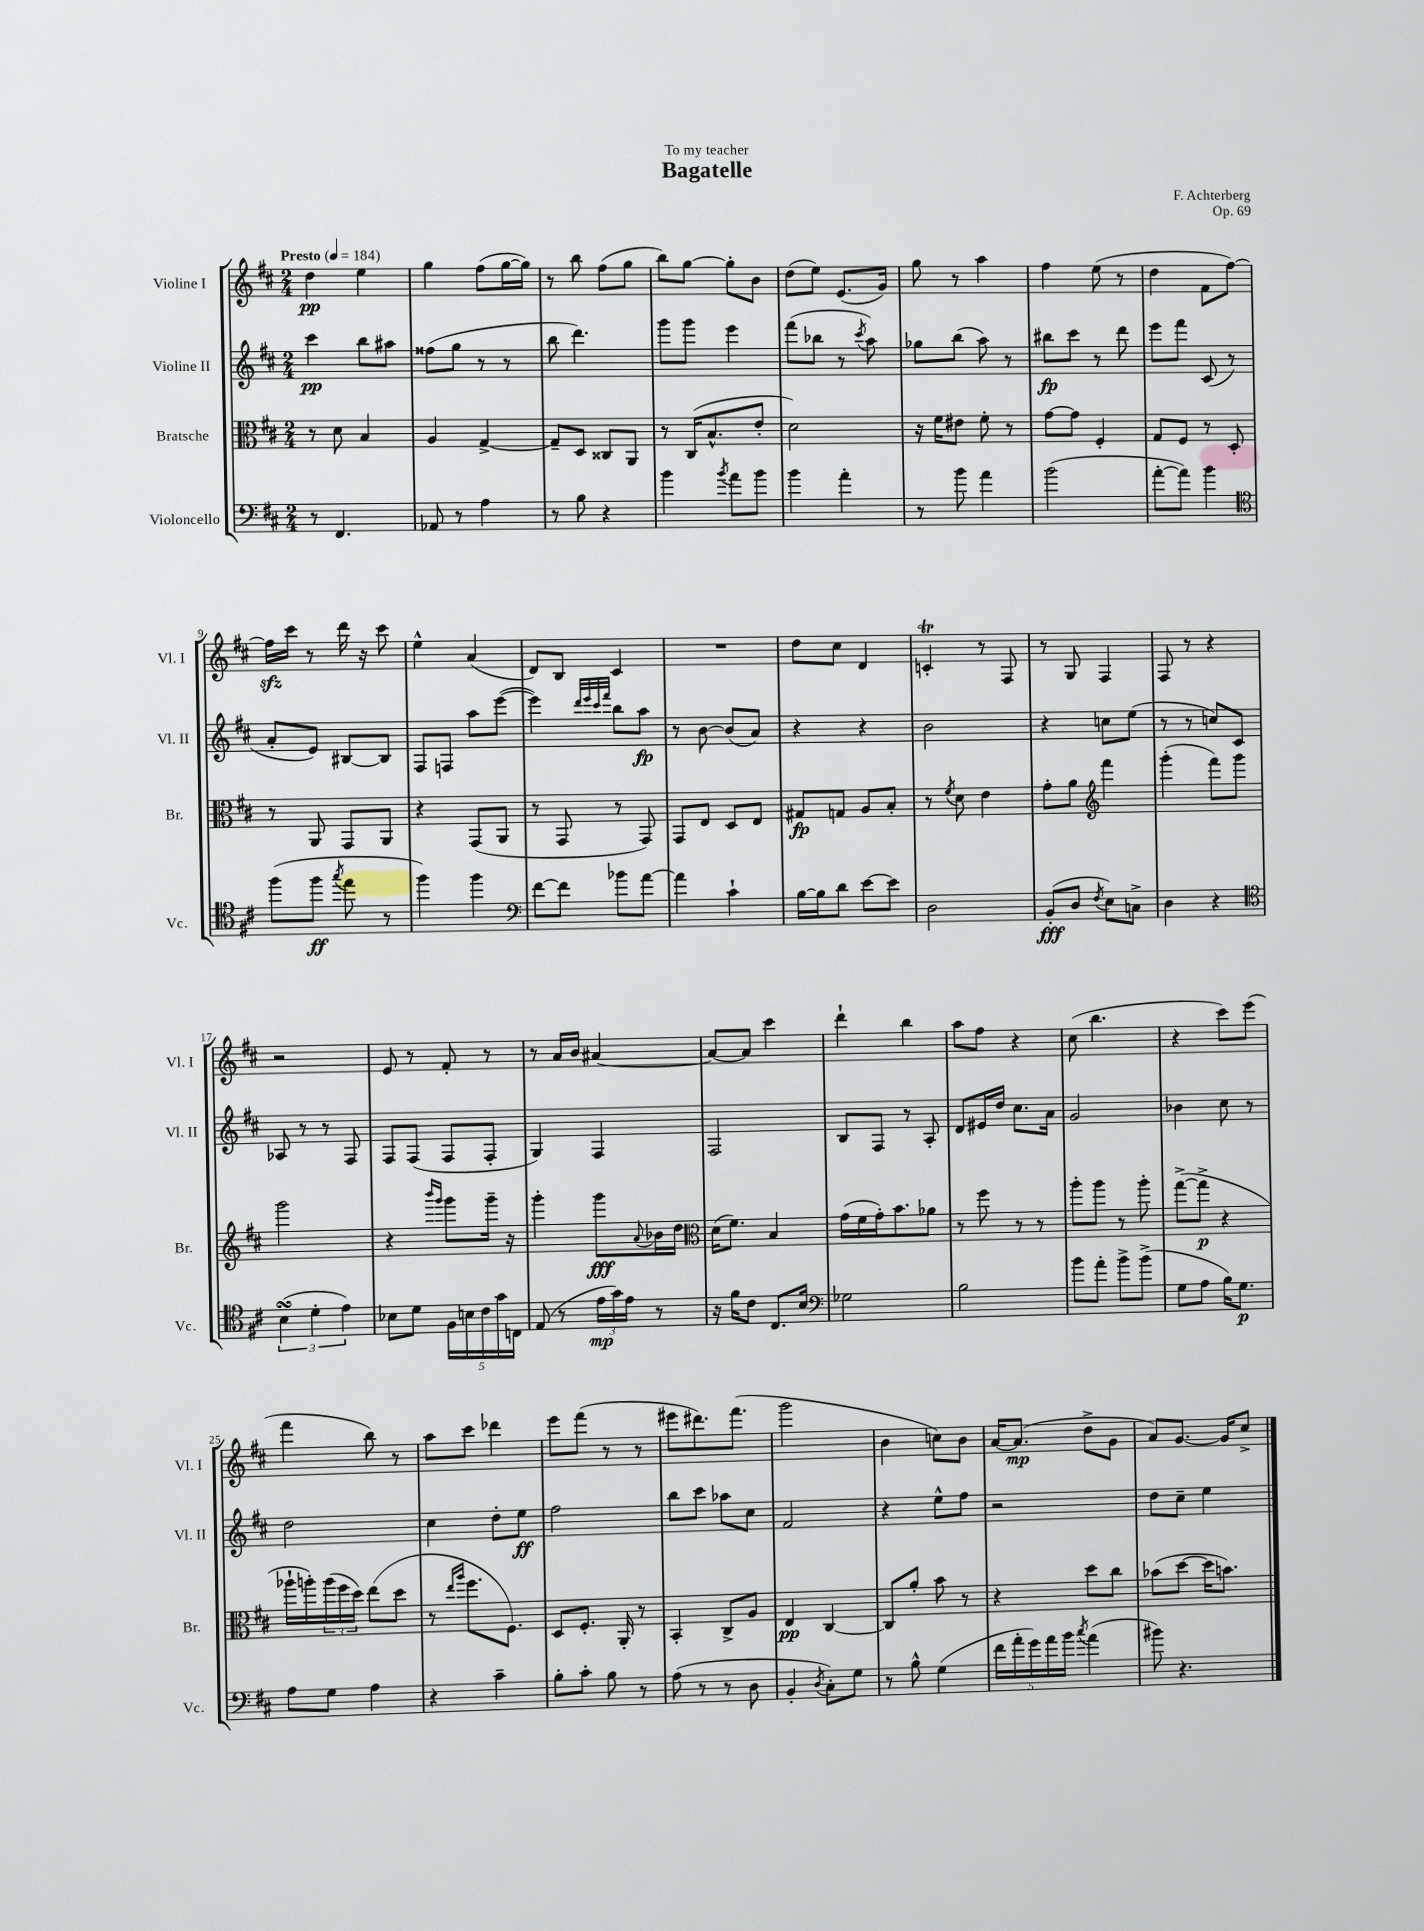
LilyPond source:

\header { title = "Bagatelle" composer = "F. Achterberg" dedication = "To my teacher" opus = "Op. 69" }
<<
\new StaffGroup <<
\new Staff = "s0" \with { instrumentName = "Violine I" shortInstrumentName = "Vl. I" } {
    \clef treble \key d \major \numericTimeSignature \time 2/4 \tempo "Presto" 4 = 184
    d''4\pp e''4 |
    g''4 fis''8( g''16~ g''16) |
    r8 b''8 fis''8( g''8 |
    b''8) g''8~ g''8-. b'8 |
    d''8( e''8) e'8.( g'16) |
    g''8 r8 a''4 |
    fis''4 e''8( r8 |
    d''4 fis'8 fis''8~) |
    fis''16\sfz cis'''16 r8 d'''16 r16 cis'''8 |
    e''4-^ a'4( |
    d'8) b8 cis'4 |
    R2 |
    d''8 cis''8 d'4 |
    c'4-.\trill r8 fis8 |
    r8 g8 fis4 |
    fis8 r8 r4 |
    r2 |
    e'8 r8 fis'8-. r8 |
    r8 a'16 b'16 ais'4~ |
    ais'8~ ais'8 cis'''4 |
    d'''4-! b''4 |
    a''8 fis''8 r4 |
    cis''8( b''4. |
    r4 cis'''8) e'''8( |
    fis'''4 b''8) r8 |
    a''8 cis'''8 des'''4 |
    e'''8 fis'''8( r8 r8 |
    eis'''8 dis'''8.) fis'''8.( |
    g'''2 |
    b'4 c''8) b'8 |
    a'16~ a'8.\mp( d''8-> g'8 |
    a'8) g'8.~ g'16 cis''8-> \bar "|." |
}
\new Staff = "s1" \with { instrumentName = "Violine II" shortInstrumentName = "Vl. II" } {
    \clef treble \key d \major \numericTimeSignature \time 2/4
    cis'''4\pp b''8 ais''8 |
    fisis''8( g''8 r8 r8 |
    b''8 d'''4.) |
    g'''8 g'''8 e'''4 |
    fis'''8( bes''8 r8 \acciaccatura { cis'''8 } a''8) |
    ges''8 b''8( a''8) r8 |
    bis''8\fp cis'''8 r8 d'''8 |
    e'''8 fis'''8 cis'8( r8 |
    a'8-. e'8) bis8~ bis8 |
    fis8 f8 a''8 e'''8~( |
    e'''4) \grace { d'''32 e'''32 cis'''32 fis'''32 } b''8 a''8\fp |
    r8 b'8~ b'8( a'8) |
    r4 r4 |
    b'2 |
    r4 c''8 e''8( |
    r8 r8 c''8) cis'8 |
    aes8 r8 r8 fis8 |
    fis8 fis8( fis8 fis8-. |
    g4) fis4 |
    fis2 |
    b8 fis8 r8 a8-. |
    d'8 eis'16 d''16 cis''8. a'16 |
    g'2 |
    bes'4 cis''8 r8 |
    d''2 |
    cis''4 d''8-. e''8\ff |
    fis''2 |
    b''8 cis'''8 aes''8 cis''8 |
    fis'2 |
    r4 e''8-^ fis''8 |
    r2 |
    d''8 cis''8-- e''4 \bar "|." |
}
\new Staff = "s2" \with { instrumentName = "Bratsche" shortInstrumentName = "Br." } {
    \clef alto \key d \major \numericTimeSignature \time 2/4
    r8 d'8 b4 |
    a4 g4~-> |
    g8-- d8 cisis8 a,8 |
    r8 cis16( b8.-^ e'8-. |
    d'2) |
    r16 fis'16 eis'8 fis'8-. r8 |
    g'8~ g'8 fis4-. |
    g8 fis8 r8 d8-. |
    r8 a,8 g,8 a,8 |
    r4 g,8( a,8 |
    r8 g,8 r8 g,8) |
    g,8 e8 d8 e8 |
    gis8\fp g8 a8 b8-. |
    r8 \acciaccatura { fis'8 } d'8 e'4 |
    g'8-. a'8 \clef treble fis'''4 |
    g'''4-.( fis'''8) g'''8 |
    g'''2 |
    r4 \grace { b'''16 g'''16 } g'''8 g'''16-- r16 |
    g'''4-. g'''8\fff \appoggiatura { a'8 } bes'16 d''16 |
    \clef alto d'16( fis'8.) b4 |
    g'16( fis'16 g'16-.) b'8. aes'8 |
    r8 fis''8 r8 r8 |
    a''8-. a''8 r8 a''8-. |
    g''8~->( g''8->\p r4 |
    aes''16-! a''16-.) \tuplet 3/2 { a''16( fis''16 d''16) } e''8( d''8 |
    r8 \grace { e''16 a''16 } fis''8. fis8.) |
    d8 fis8.-. a,16-. r8 |
    b,4-. cis8-> a8 |
    e4\pp cis4~ |
    cis8 a'8-. b'8 r8 |
    r4 d''8 cis''8 |
    bes'8( d''8~ d''16 b'8.) \bar "|." |
}
\new Staff = "s3" \with { instrumentName = "Violoncello" shortInstrumentName = "Vc." } {
    \clef bass \key d \major \numericTimeSignature \time 2/4
    r8 fis,4. |
    aes,8 r8 a4 |
    r8 b8 r4 |
    b'4 \acciaccatura { b'8 } a'8 b'8 |
    b'4 a'4-. |
    r8 b'8 a'4 |
    b'2( |
    a'8~-. a'8) b'4 |
    \clef tenor fis''8( fis''8\ff \acciaccatura { g''8 } e''8 r8 |
    fis''4) fis''4 |
    \clef bass fis'8~ fis'8 bes'8 a'8~ |
    a'4 cis'4-! |
    b16~ b16 d'8 e'8~ e'8 |
    d2 |
    b,8-.\fff( d8 \acciaccatura { fis8 } e8) c8-> |
    d4 r4 |
    \clef tenor \tuplet 3/2 { b4\turn( d'4-. e'4) } |
    bes8 d'8 \tuplet 5/4 { fis16 b16 cis'16 g'16 c16 } |
    e8( r8 \tuplet 3/2 { e'16\mp g'16) e'16 } r8 |
    r16 fis'16 cis'8 cis8. b16 |
    \clef bass ges2 |
    b2 |
    b'8 a'8-. b'8-> b'8->( |
    g8 a8 b16) g8.\p |
    a8 g8 a4 |
    r4 cis'4-- |
    b8-. cis'8-. b8 r8 |
    a8( r8 r8 d8 |
    b,4-. \acciaccatura { d8 } cis8-.) g8 |
    r8 b8-^ g4( |
    \tuplet 5/4 { fis'16 a'16-. g'16) a'16 b'16 } \acciaccatura { cis''8 } a'4( |
    bis'8) r4. \bar "|." |
}
>>
>>
